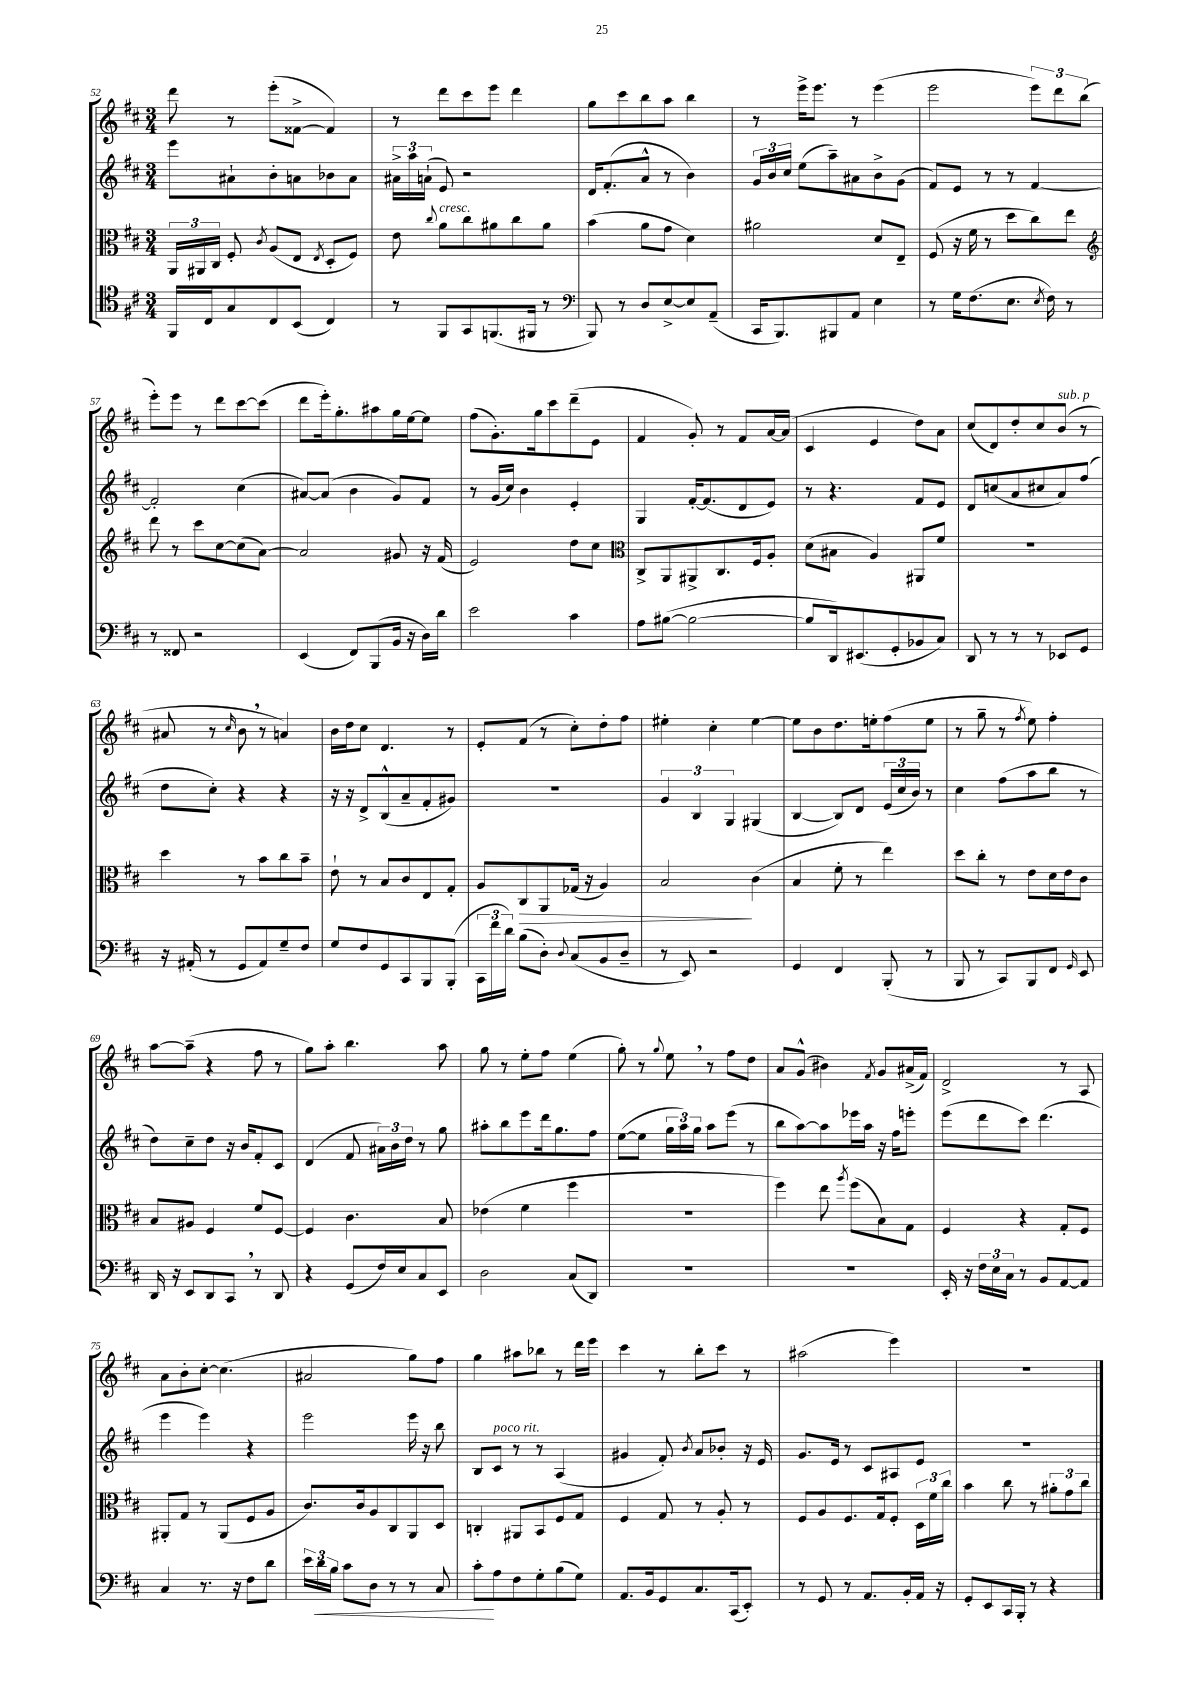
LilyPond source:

<<
\new StaffGroup <<
\new Staff = "s0" {
    \clef treble \key d \major \numericTimeSignature \time 3/4
    \autoBeamOff d'''8 r8 e'''8[-.( fisis'8]~-> fisis'4) |
    r8 d'''8[ cis'''8 e'''8] d'''4 |
    g''8[ cis'''8 b''8 a''8] b''4 |
    r8 e'''16[-> e'''8.] r8 e'''4( |
    e'''2 \tuplet 3/2 { e'''8[) d'''8 b''8]( } |
    e'''8[-.) e'''8] r8 d'''8[ cis'''8~ cis'''8]( |
    d'''8[ e'''16-.) g''8.-. ais''8 g''16 e''16~ e''8] |
    fis''8[( g'8.-.) g''16 cis'''8 d'''8--( e'8] |
    fis'4 g'8-.) r8 fis'8[ a'16~ a'16]( |
    cis'4 e'4 d''8[) a'8] |
    cis''8[( d'8) d''8-. cis''8 b'8]^\markup { \italic "sub. p" }( r8 |
    ais'8 r8 \grace { cis''16 } b'8 \breathe r8 a'4) |
    b'16[ d''16 cis''8] d'4. r8 |
    e'8[-. fis'8]( r8 cis''8[-.) d''8-. fis''8] |
    eis''4-. cis''4-. eis''4~ |
    eis''8[ b'8 d''8. e''16-. fis''8( e''8] |
    r8 g''8-- r8 \acciaccatura { fis''8 } e''8) fis''4-. |
    a''8[~ a''8]--( r4 fis''8 r8 |
    g''8[) a''8]-. b''4. a''8 |
    g''8 r8 e''8[-. fis''8] e''4( |
    g''8-.) r8 \appoggiatura { g''8 } e''8 \breathe r8 fis''8[ d''8] |
    a'8[ g'8]-^( bis'4) \acciaccatura { fis'8 } g'8[ ais'16->( fis'16]) |
    d'2-> r8 a8 |
    a'8[ b'8-. cis''8]~-. cis''4.( |
    ais'2 g''8[) fis''8] |
    g''4 ais''8[ bes''8] r8 d'''16[ e'''16] |
    cis'''4 r8 b''8[-. cis'''8] r8 |
    ais''2( e'''4) |
    R2. \bar "|." |
}
\new Staff = "s1" {
    \clef treble \key d \major \numericTimeSignature \time 3/4
    \autoBeamOff e'''8[ ais'8-! b'8-. a'8 bes'8 a'8] |
    \tuplet 3/2 { ais'16[-> a''16 a'16]-!( } e'8) r2 |
    d'16[ fis'8.-.( a'8]-^ r8 b'4) |
    \tuplet 3/2 { g'16[ b'16 cis''16] } e''8[( a''8--) ais'8 b'8-> g'8]( |
    fis'8[) e'8] r8 r8 fis'4~ |
    fis'2-. cis''4( |
    ais'8[~) ais'8]( b'4 g'8[) fis'8] |
    r8 g'16[( cis''16]) b'4 e'4-. |
    g4 fis'16[~-. fis'8.( d'8 e'8]) |
    r8 r4. fis'8[ e'8] |
    d'8[ c''8( a'8 cis''8 a'8) fis''8]( |
    d''8[ cis''8]-.) r4 r4 |
    r16 r16 d'8[-> b8-^( a'8-- fis'8-. gis'8]) |
    R2. |
    \tuplet 3/2 { g'4 b4 g4 } gis4( |
    b4~ b8[) d'8] \tuplet 3/2 { e'16[( cis''16 b'16]) } r8 |
    cis''4 fis''8[( a''8 b''8] r8 |
    d''8[) cis''8-- d''8] r16 b'16[ fis'8-. cis'8] |
    d'4( fis'8 \tuplet 3/2 { ais'16[) b'16 d''16] } r8 g''8 |
    ais''8[-. b''8 e'''8 d'''16 g''8. fis''8] |
    e''8[~( e''8] \tuplet 3/2 { g''16[ a''16) g''16] } a''8[ e'''8]( r8 |
    b''8[ a''8~) a''8 ees'''16 a''16] r16 fis''16[ e'''8]-. |
    e'''8[( d'''8 cis'''8]) d'''4.( |
    e'''4 e'''4) r4 |
    e'''2 e'''16 r16 b''8 |
    b8[ cis'8]^\markup { \italic "poco rit." } r8 r8 a4( |
    gis'4 fis'8-.) \acciaccatura { b'8 } a'8[ bes'8]-. r16 e'16 |
    g'8.[ e'16] r8 cis'8[ ais8 e'8] |
    R2. \bar "|." |
}
\new Staff = "s2" {
    \clef alto \key d \major \numericTimeSignature \time 3/4
    \autoBeamOff \tuplet 3/2 { a,16[ ais,16 cis16] } fis8-. \acciaccatura { cis'8 } a8[( e8] \acciaccatura { e8 } d8[-. fis8]) |
    e'8 \appoggiatura { cis''8 } a'8[^\markup { \italic "cresc." } cis''8 ais'8 cis''8 ais'8] |
    b'4( a'8[ g'8] d'4) |
    ais'2 d'8[ e8]-- |
    fis8( r16 fis'16 r8 d''8[ cis''8) e''8] |
    \clef treble d'''8 r8 cis'''8[ cis''8~ cis''8( a'8]~) |
    a'2 gis'8 r16 fis'16( |
    e'2) d''8[ cis''8] |
    \clef alto cis8[-> a,8 ais,8-> cis8. fis16 a8]-. |
    d'8[( bis8] a4) ais,8[ fis'8] |
    R2. |
    d''4 r8 b'8[ cis''8 b'8]-- |
    e'8-! r8 b8[ cis'8 e8 g8]-. |
    a8[ cis8\> a,8 ges16]( r16 a4) |
    b2\! cis'4( |
    b4 fis'8-. r8 e''4) |
    d''8[ cis''8]-. r8 e'8[ d'16 e'16 cis'8] |
    b8[ ais8] fis4 fis'8[ fis8]~ |
    fis4 cis'4. b8 |
    ees'4( fis'4 fis''4 |
    R2. |
    fis''4) e''8 \acciaccatura { a''8 } fis''8[( b8) g8] |
    fis4 r4 g8[-. fis8] |
    ais,8[-. g8] r8 ais,8[( fis8 a8] |
    cis'8.[) cis'16 a8 cis8 a,8 d8] |
    c4-. ais,8[ b,8 fis8 g8] |
    fis4 g8 r8 a8-. r8 |
    fis8[ a8 fis8. g16 fis8]-. \tuplet 3/2 { d16[ fis'16 cis''16] } |
    b'4 cis''8 r8 \tuplet 3/2 { ais'8[-. g'8 cis''8] } \bar "|." |
}
\new Staff = "s3" {
    \clef tenor \key d \major \numericTimeSignature \time 3/4
    \autoBeamOff fis,16[ cis16 g8 cis8 b,8]( cis4) |
    r8 fis,8[ g,8 f,8.( fis,16] r8 |
    \clef bass b,,8) r8 d8[ e8~-> e8 a,8]--( |
    cis,16[ b,,8.) bis,,8 a,8] e4 |
    r8 g16[ fis8.( e8.] \acciaccatura { e8 } fis16) r8 |
    r8 fisis,8 r2 |
    e,4( fis,8[) b,,8( b,16] r16 d16[) d'16] |
    e'2 cis'4 |
    a8[ bis8]~( bis2~ |
    bis8[ d,16) eis,8.( g,8-. bes,8 cis8]) |
    d,8 r8 r8 r8 ees,8[ g,8] |
    r16 ais,16-.( r8 g,8[ ais,8) g8-- fis8] |
    g8[ fis8 g,8 cis,8 b,,8 b,,8]-.( |
    \tuplet 3/2 { cis,16[ fis'16 d'16]) } b8[( d8]-.) \appoggiatura { d8 } cis8[( b,8 d8]-- |
    r8 e,8) r2 |
    g,4 fis,4 b,,8-.( r8 |
    b,,8 r8 cis,8[) b,,8 fis,8] \grace { g,16 } e,8 |
    d,16 r16 e,8[ d,8 cis,8] \breathe r8 d,8 |
    r4 g,8[( fis16) e16 cis8 e,8] |
    d2 cis8[( d,8]) |
    R2. |
    R2. |
    e,16-. r16 \tuplet 3/2 { fis16[ e16 cis16] } r8 b,8[ a,8~ a,8] |
    cis4 r8. r16 fis8[ d'8] |
    \tuplet 3/2 { e'16[ d'16\< b16] } cis'8[ d8] r8 r8 cis8 |
    cis'8[-.\! a8 fis8 g8-. b8( g8]) |
    a,8.[ b,16 g,8 cis8. cis,16( e,8]-.) |
    r8 g,8 r8 a,8.[ b,16-. a,16] r16 |
    g,8[-. e,8 cis,16 b,,16]-. r8 r4 \bar "|." |
}
>>
>>
\layout { \context { \Score currentBarNumber = #52 } }
